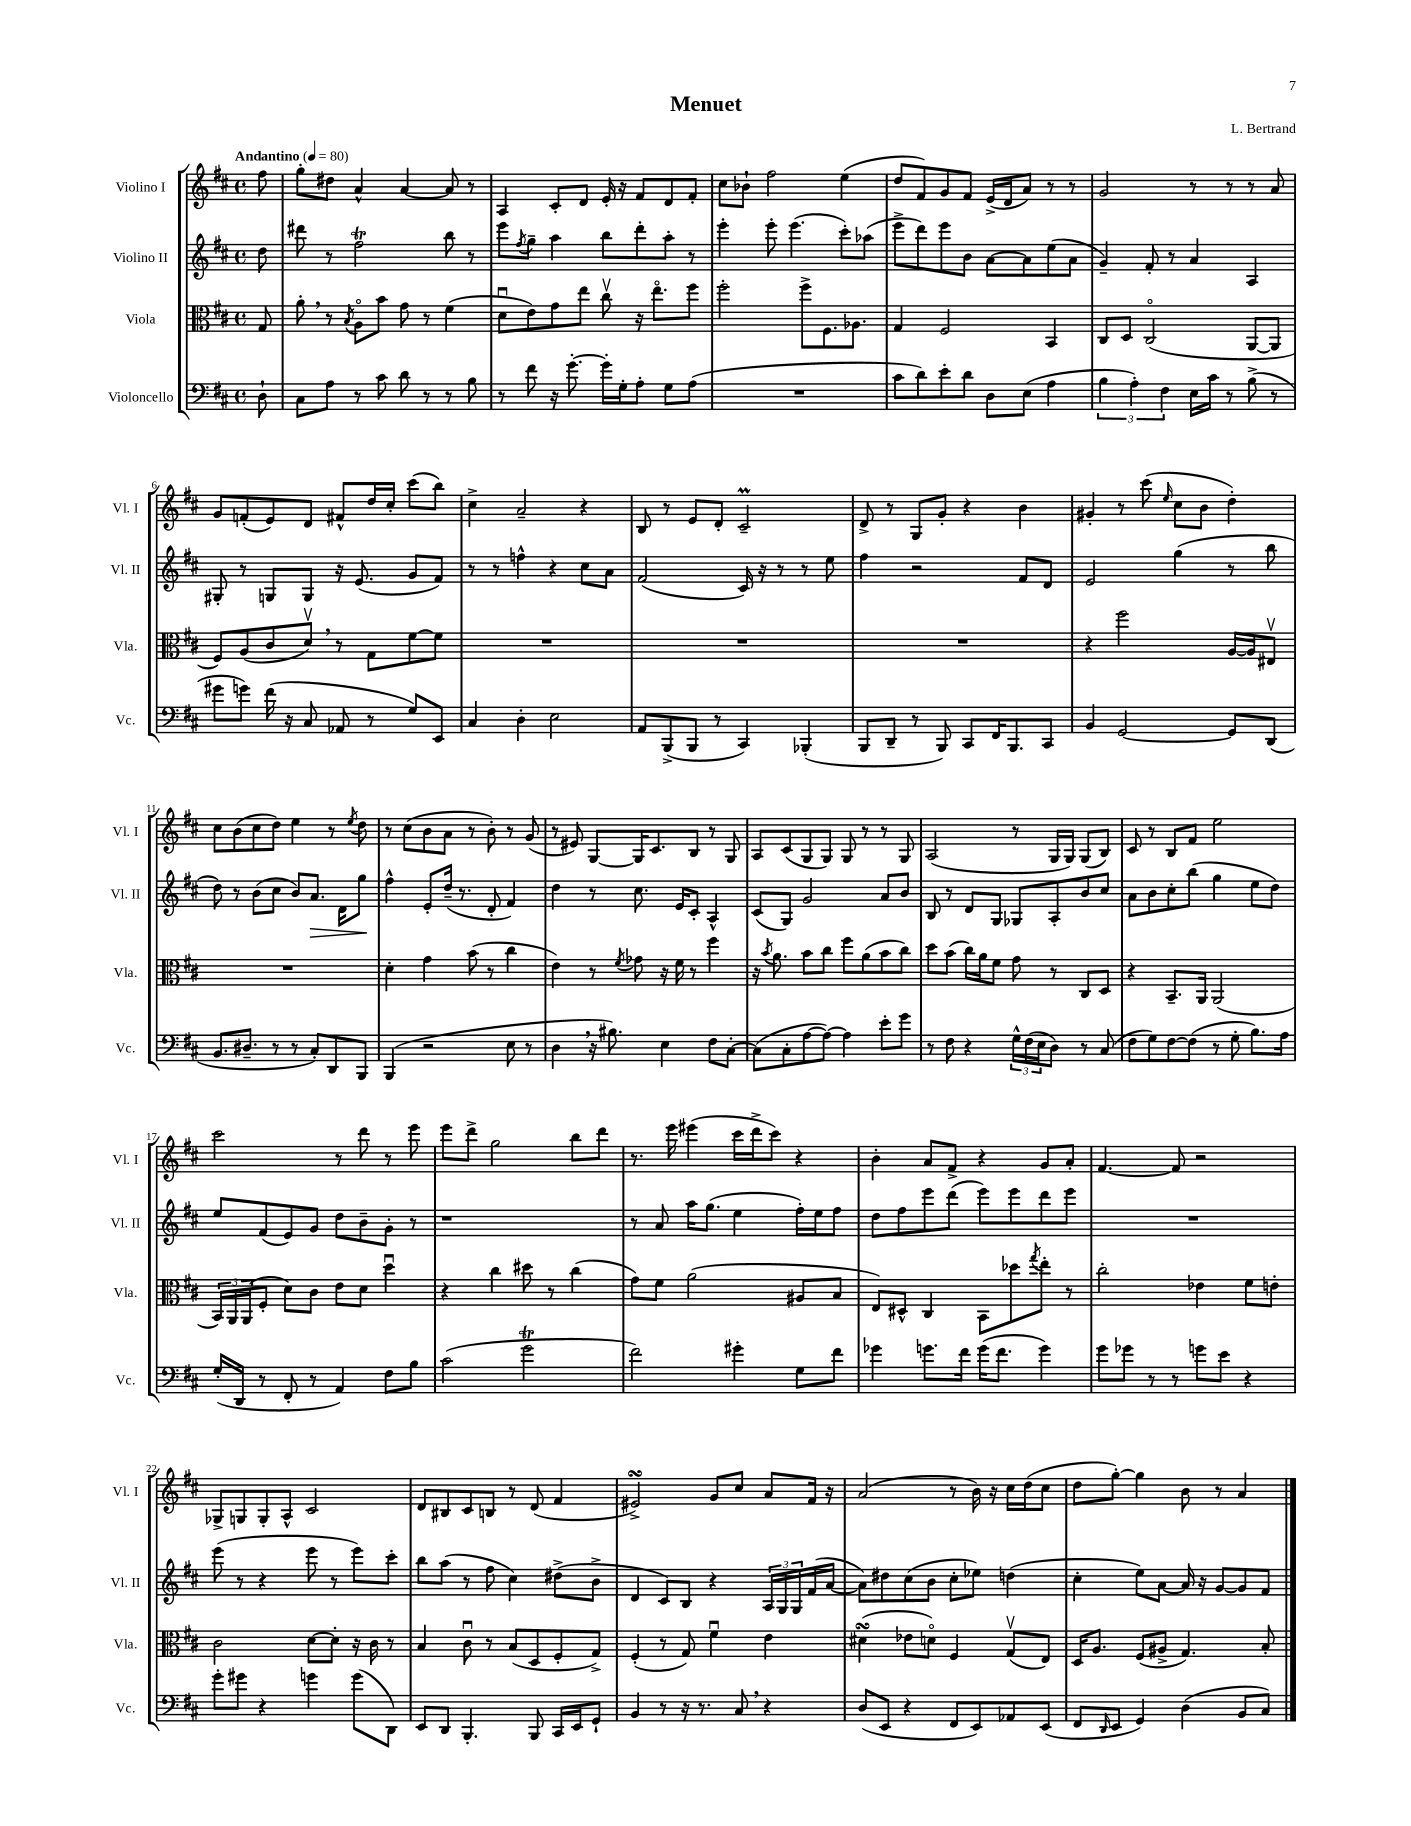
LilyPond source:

\header { title = "Menuet" composer = "L. Bertrand" }
<<
\new StaffGroup <<
\new Staff = "s0" \with { instrumentName = "Violino I" shortInstrumentName = "Vl. I" } {
    \clef treble \key d \major \defaultTimeSignature \time 4/4 \partial 8 \tempo "Andantino" 4 = 80
    fis''8 |
    g''8-. dis''8 a'4-^ a'4~ a'8 r8 |
    a4 cis'8-. d'8 e'16-. r16 fis'8 d'8 fis'8-. |
    cis''8 bes'8-! fis''2 e''4( |
    d''8 fis'8) g'8 fis'8 e'16->( d'16 a'8) r8 r8 |
    g'2 r8 r8 r8 a'8 |
    g'8 f'8-.( e'8) d'8 fis'8-^ d''16 cis''16-. cis'''8( b''8) |
    cis''4-> a'2-- r4 |
    b8 r8 e'8 d'8-. cis'2--\prall |
    d'8-> r8 g8 g'8-. r4 b'4 |
    gis'4-. r8 cis'''8( \grace { e''16 } cis''8 b'8 d''4-.) |
    cis''8 b'8( cis''8 d''8) e''4 r8 \acciaccatura { e''8 } d''8 |
    r8 cis''8( b'8 a'8 r8 b'8-.) r8 g'8( |
    r8 eis'8) g8~ g16 cis'8. b8 r8 g8 |
    a8 cis'8( g8 g8) g8 r8 r8 g8 |
    a2( r8 g16 g16) g8( b8) |
    cis'8 r8 b8 fis'8 e''2 |
    cis'''2 r8 d'''8 r8 e'''8 |
    e'''8 d'''8-> g''2 b''8 d'''8 |
    r8. e'''16 eis'''4( cis'''16 d'''16-> cis'''8) r4 |
    b'4-. a'8 fis'8-> r4 g'8 a'8-. |
    fis'4.~ fis'8 r2 |
    ges8-> g8 g8-. a8-^ cis'2 |
    d'8 bis8 cis'8 b8 r8 d'8( fis'4 |
    eis'2->\turn) g'8 cis''8 a'8 fis'16 r16 |
    a'2( r8 b'16) r16 cis''16 d''16( cis''8 |
    d''8 g''8~-.) g''4 b'8 r8 a'4 \bar "|." |
}
\new Staff = "s1" \with { instrumentName = "Violino II" shortInstrumentName = "Vl. II" } {
    \clef treble \key d \major \defaultTimeSignature \time 4/4 \partial 8
    d''8 |
    dis'''8 r8 fis''2\trill b''8 r8 |
    e'''8 \acciaccatura { fis''8 } g''8-- a''4 b''8 d'''8-. a''8-. r8 |
    e'''4-. e'''8-. e'''4.( cis'''8-.) aes''8( |
    e'''8-> d'''8) e'''8 b'8 a'8~ a'8 e''8( a'8 |
    g'4--) fis'8-. r8 a'4 a4 |
    gis8-. r8 g8 g8 r16 e'8.( g'8 fis'8) |
    r8 r8 f''4-^ r4 cis''8 a'8 |
    fis'2( cis'16) r16 r8 r8 e''8 |
    fis''4 r2 fis'8 d'8 |
    e'2 g''4( r8 b''8 |
    d''8) r8 b'8( cis''8 b'8) a'8.\> d'16 g''8\! |
    fis''4-^ e'8-. d''16--( r8. d'8-. fis'4) |
    d''4 r8 cis''8. e'16 cis'8-. a4-^ |
    cis'8( g8) g'2 a'8 b'8 |
    b8 r8 d'8 g8 ges8 a8-. b'8 cis''8 |
    a'8 b'8 cis''8-. b''8( g''4 e''8 d''8) |
    e''8 fis'8( e'8) g'8 d''8 b'8-- g'8-. r8 |
    r1 |
    r8 a'8 a''16 g''8.( e''4 fis''16-.) e''16 fis''8 |
    d''8 fis''8 e'''8 d'''8( e'''8) e'''8 d'''8 e'''8 |
    R1 |
    e'''8( r8 r4 e'''8 r8 e'''8) cis'''8-. |
    b''8 a''8( r8 fis''8 cis''4) dis''8->( b'8-> |
    d'4 cis'8) b8 r4 \tuplet 3/2 { a16 g16 g16 } fis'16( a'16~ |
    a'8) dis''8 cis''8( b'8 cis''8-. ees''8) d''4( |
    cis''4-. e''8) a'8~ a'16 r16 g'8~ g'8 fis'8 \bar "|." |
}
\new Staff = "s2" \with { instrumentName = "Viola" shortInstrumentName = "Vla." } {
    \clef alto \key d \major \defaultTimeSignature \time 4/4 \partial 8
    g8 |
    a'8-. \breathe r8 \acciaccatura { b8 } a8\flageolet b'8 g'8 r8 fis'4( |
    d'8\downbow e'8) g'8 e''8 cis''8\upbow r16 e''8.\flageolet fis''8 |
    fis''2-. fis''8-> fis8. aes8. |
    g4 fis2 b,4 |
    cis8 d8 cis2\flageolet( a,8~ a,8 |
    fis8) a8( cis'8 d'8\upbow) \breathe r8 g8 fis'8~ fis'8 |
    R1 |
    R1 |
    R1 |
    r4 fis''2 a16~ a16 eis8\upbow |
    R1 |
    d'4-. g'4 b'8( r8 cis''4 |
    e'4) r8 \acciaccatura { fis'8 } ges'8 r16 fis'16 r8 fis''4 |
    r16 \acciaccatura { b'8 } a'8. b'8 cis''8 fis''8 a'8( b'8 cis''8) |
    d''8 b'8( cis''16) a'16 fis'8 g'8 r8 cis8 d8 |
    r4 b,8.-- a,16 a,2( |
    \tuplet 3/2 { b,16) a,16 a,16( } fis8-. d'8) cis'8 e'8 d'8 d''4\downbow |
    r4 cis''4 dis''8 r8 cis''4( |
    g'8) fis'8 a'2( ais8 b8 |
    e8) dis8-^ cis4 b,8 des''8 \acciaccatura { g''8 } e''8-. r8 |
    cis''2-. ees'4 fis'8 e'8-. |
    cis'2 d'8~ d'8-. r16 cis'16 r8 |
    b4 cis'8\downbow r8 b8( d8 fis8-. g8->) |
    fis4-.( r8 g8) fis'4\downbow e'4 |
    dis'4\turn( ees'8 d'8\flageolet) fis4 g8\upbow( e8) |
    d16 a8. fis8( ais8-> g4.) b8-. \bar "|." |
}
\new Staff = "s3" \with { instrumentName = "Violoncello" shortInstrumentName = "Vc." } {
    \clef bass \key d \major \defaultTimeSignature \time 4/4 \partial 8
    d8-! |
    cis8 a8 r8 cis'8 d'8 r8 r8 b8 |
    r8 fis'8 r16 g'8.~-. g'16-. g16-. a8-. g8 a8( |
    R1 |
    cis'8 d'8) e'8-. d'8 d8 e8( a4 |
    \tuplet 3/2 { b4 a4-.) fis4 } e16 cis'16 r8 b8->( r8 |
    gis'8 g'8) fis'16( r16 cis8 aes,8 r8 g8) e,8 |
    cis4 d4-. e2 |
    a,8 b,,8->( b,,8 r8 cis,4) bes,,4-.( |
    b,,8 d,8-- r8 b,,8) cis,8 fis,16 b,,8. cis,8 |
    b,4 g,2~ g,8 d,8( |
    b,8. dis8.-- r8 r8 cis8-.) d,8 b,,8 |
    b,,4( r2 e8 r8 |
    d4 \breathe r16 bis8.) e4 fis8 cis8~-. |
    cis8( cis8-. a8~ a8~) a4 e'8-. g'8 |
    r8 fis8 r4 \tuplet 3/2 { g16-^ fis16( e16 } d8) r8 cis8( |
    fis8 g8) fis8~ fis8( r8 g8-. b8.) a16 |
    g16-.( d,16 r8 fis,8-. r8 a,4) fis8 b8 |
    cis'2( g'2\trill |
    fis'2) gis'4-. g8 fis'8 |
    ges'4 g'8. fis'16 g'16( fis'8. g'4) |
    g'8 ges'8 r8 r8 g'8 e'8 r4 |
    g'8-. gis'8 r4 g'4 g'8( d,8) |
    e,8 d,8 b,,4.-. b,,8 cis,16 e,16 g,8-! |
    b,4 r8 r16 r8. cis8 \breathe r4 |
    d8( e,8 r4 fis,8 e,8) aes,8 e,8( |
    fis,8 \grace { d,16 } e,8 g,4) d4( b,8 cis8) \bar "|." |
}
>>
>>
